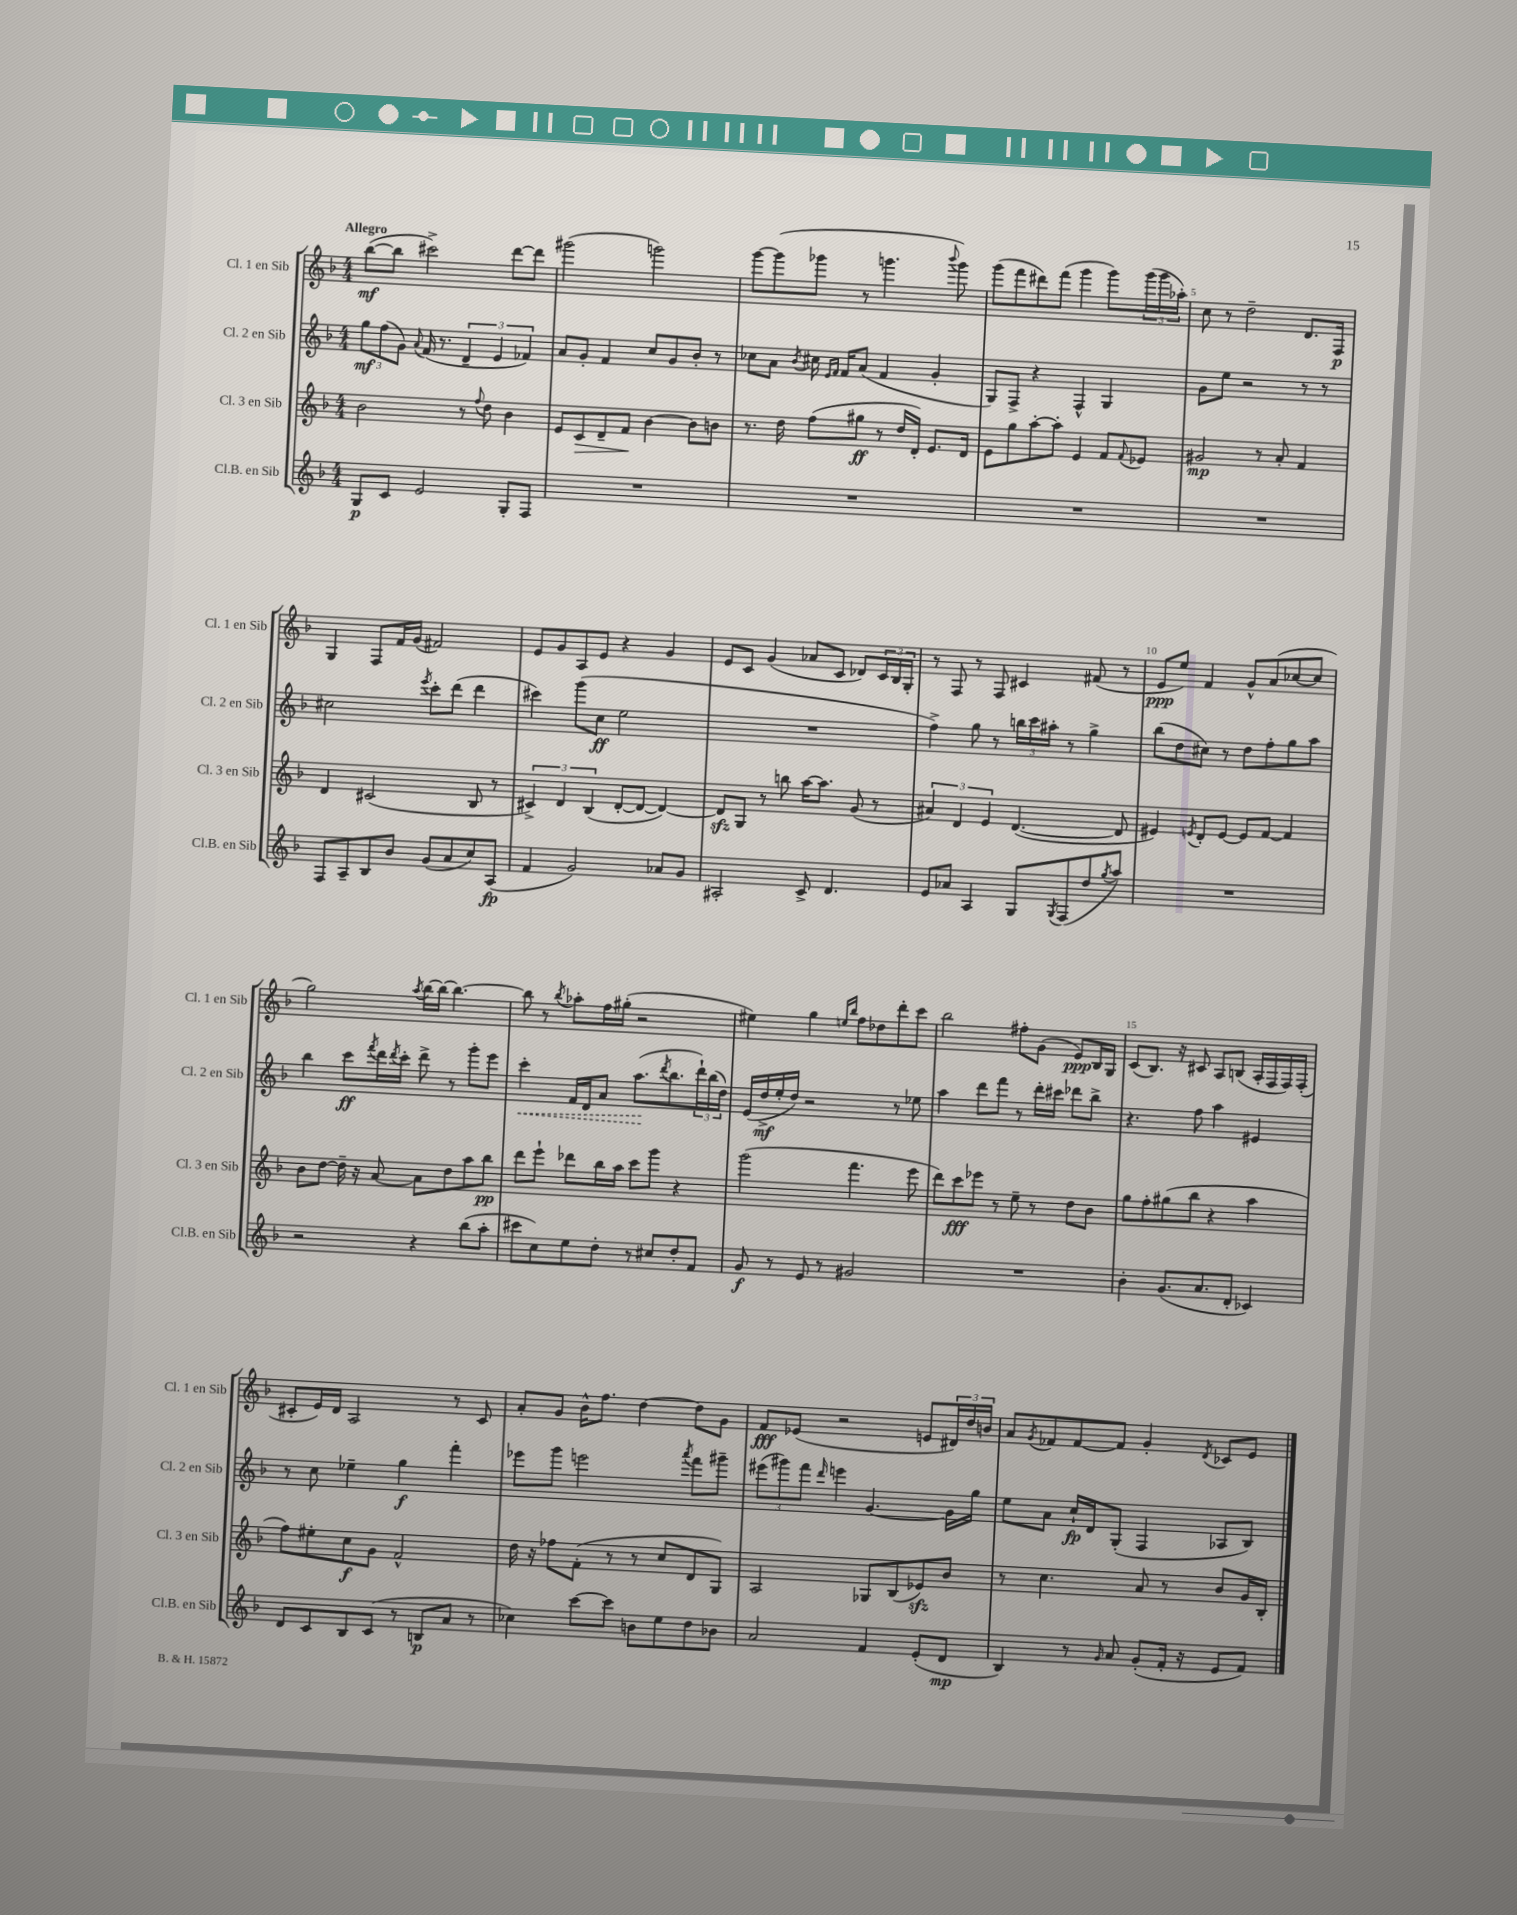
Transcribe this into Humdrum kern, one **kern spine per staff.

**kern	**dynam	**kern	**dynam	**kern	**dynam	**kern	**dynam
*part4	*part4	*part3	*part3	*part2	*part2	*part1	*part1
*staff4	*staff4	*staff3	*staff3	*staff2	*staff2	*staff1	*staff1
*I"Cl.B. en Sib	*	*I"Cl. 3 en Sib	*	*I"Cl. 2 en Sib	*	*I"Cl. 1 en Sib	*
*I'Cl.B. en Sib	*	*I'Cl. 3 en Sib	*	*I'Cl. 2 en Sib	*	*I'Cl. 1 en Sib	*
*clefG2	*	*clefG2	*	*clefG2	*	*clefG2	*
*k[b-]	*	*k[b-]	*	*k[b-]	*	*k[b-]	*
*M4/4	*	*M4/4	*	*M4/4	*	*M4/4	*
=1	=1	=1	=1	=1	=1	=1	=1
!	!	!	!	!	!	!LO:TX:a:B:t=Allegro	!
8G/L	p	2b-\	.	12gg\L	mf	([8bb-\L	mf
.	.	.	.	(12ff\	.	.	.
8c/J	.	.	.	.	.	8bb-\J]	.
.	.	.	.	12g\J)	.	.	.
.	.	.	.	8qqa/	.	.	.
2e/	.	.	.	(16f/	.	2ccc#X^\)	.
.	.	.	.	8.r	.	.	.
.	.	8r	.	6d~/	.	.	.
.	.	8qqff/	.	.	.	.	.
.	.	8dd\	.	.	.	.	.
.	.	.	.	6e/	.	.	.
8G'/L	.	4b-\	.	.	.	[8ddd\L	.
.	.	.	.	6f-X/)	.	.	.
8F/J	.	.	.	.	.	8ddd\J]	.
=2	=2	=2	=2	=2	=2	=2	=2
1r	.	8e/L	.	8a/L	.	(2ggg#X\	.
!	!	!	!LO:HP:b	!	!	!	!
.	.	8c/	>	8g'/J	.	.	.
.	.	8d~/	.	4f/	.	.	.
.	.	8f/J	.	.	.	.	.
.	.	[4b-\	]	8cc/L	.	2gggn\)	.
.	.	.	.	8g/	.	.	.
.	.	8b-\L]	.	8b-'/J	.	.	.
.	.	8bn\J	.	8r	.	.	.
=3	=3	=3	=3	=3	=3	=3	=3
1r	.	8.r	.	8cc-X\L	.	[8ggg\L	.
.	.	.	.	8a\J	.	(8ggg\]	.
.	.	16dd\	.	.	.	.	.
.	.	.	.	8qb-/	.	.	.
.	.	(8ff\L	.	16cc#X\	.	8ggg-X\J	.
.	.	.	.	16qqe/LL	.	.	.
.	.	.	.	16qqf/JJ	.	.	.
.	.	.	.	16f/KL	.	.	.
.	.	8gg#X\J	ff	(8a/J	.	8r	.
.	.	8r	.	4f/	.	4.gggn\	.
.	.	16dd/LL	.	.	.	.	.
.	.	16d'/JJ)	.	.	.	.	.
.	.	8.e/L	.	4g'/	.	.	.
.	.	.	.	.	.	8qqbbb-/	.
.	.	.	.	.	.	8ggg\)	.
.	.	16d/Jk	.	.	.	.	.
=4	=4	=4	=4	=4	=4	=4	=4
1r	.	8e\L	.	8G/L)	.	(8ggg\L	.
.	.	8gg\	.	8F^/J	.	8fff\	.
.	.	[8aa'\	.	4r	.	8ddd#X\)	.
.	.	8aa'\J]	.	.	.	(8fff\J	.
.	.	4e/	.	4F^^/	.	4ggg\	.
.	.	8f/L	.	4G/	.	8ggg\L)	.
.	.	8qqf/	.	.	.	.	.
.	.	8e-X/J	.	.	.	(24ggg\L	.
.	.	.	.	.	.	24ggg\	.
.	.	.	.	.	.	24aa-X'\JJ)	.
=5	=5	=5	=5	=5	=5	=5	=5
1r	.	2g#X/	mp	8g\L	.	8cc\	.
.	.	.	.	8ee\J	.	8r	.
.	.	.	.	2r	.	2dd~\	.
.	.	8r	.	.	.	.	.
.	.	8a'/	.	.	.	.	.
.	.	4f/	.	8r	.	8.d/L	.
.	.	.	.	8r	.	.	.
.	.	.	.	.	.	16F/Jk	p
!!LO:LB:g=z
=6	=6	=6	=6	=6	=6	=6	=6
8F/L	.	4d/	.	2cc#X\	.	4G/	.
8A~/	.	.	.	.	.	.	.
8B-/	.	(2c#X/	.	.	.	8F/L	.
8b-/J	.	.	.	.	.	16f/L	.
.	.	.	.	.	.	(16g/JJ	.
.	.	.	.	8qeee/	.	.	.
(8g/L	.	.	.	8ccc'\L	.	2f#X/)	.
8a/	.	.	.	(8ddd\J	.	.	.
8cc/)	.	8B-/	.	4ddd\	.	.	.
(8A/J	fp	8r	.	.	.	.	.
=7	=7	=7	=7	=7	=7	=7	=7
4f/	.	6c#X^/)	.	4ccc#X\)	.	8e/L	.
.	.	.	.	.	.	8g/	.
.	.	6d/	.	.	.	.	.
2g/)	.	.	.	(8ggg\L	.	8A/	.
.	.	(6B-/	.	.	.	.	.
.	.	.	.	8cc\J	ff	8e/J	.
.	.	[8d'/L	.	2ee\	.	4r	.
.	.	8d/J_	.	.	.	.	.
8a-X/L	.	4d/_)	.	.	.	4g/	.
8g/J	.	.	.	.	.	.	.
=8	=8	=8	=8	=8	=8	=8	=8
2A#X'/	.	8dzz/L]	.	1r	.	8e/L	.
.	.	8G/J	.	.	.	8c/J	.
.	.	8r	.	.	.	(4g/	.
.	.	8bbn\	.	.	.	.	.
8c^/	.	[16aa\KL	.	.	.	8a-X/L	.
.	.	8.aa\J]	.	.	.	.	.
4.d/	.	.	.	.	.	8c/J	.
.	.	(8g/	.	.	.	8d-X/L)	.
.	.	8r	.	.	.	24c/L	.
.	.	.	.	.	.	24B-/	.
.	.	.	.	.	.	24G'/JJ	.
=9	=9	=9	=9	=9	=9	=9	=9
8e/L	.	6a#X/)	.	4ff^\)	.	8r	.
8a-X/J	.	.	.	.	.	8F/	.
.	.	6d/	.	.	.	.	.
4A/	.	.	.	8gg\	.	8r	.
.	.	6e/	.	.	.	.	.
.	.	.	.	8r	.	8F/	.
8G/L	.	([4.d/	.	24bbn\LL	.	4c#X/	.
.	.	.	.	24ccc\	.	.	.
.	.	.	.	24aa#X'\JJ	.	.	.
8qG/	.	.	.	.	.	.	.
(8F/	.	.	.	8r	.	.	.
8dd/	.	.	.	4gg^\	.	(8f#X/	.
8qgg/	.	.	.	.	.	.	.
8aa/J)	.	8d/]	.	.	.	8r	.
=10	=10	=10	=10	=10	=10	=10	=10
1r	.	4e#X/)	.	(8bb-\L	.	8e/L	ppp
.	.	.	.	8dd\	.	8ee/J)	.
.	.	8qen/	.	.	.	.	.
.	.	8d'/L	.	8cc#X\J)	.	4f/	.
.	.	[8e/J	.	8r	.	.	.
.	.	8e/L]	.	8dd\L	.	8g^^/L	.
.	.	[8f/J	.	8ff'\	.	(8a/	.
.	.	4f/]	.	8gg\	.	[8cc-X/	.
.	.	.	.	8aa\J	.	8cc-/J]	.
!!LO:LB:g=z
=11	=11	=11	=11	=11	=11	=11	=11
2r	.	8b-\L	.	4bb-\	.	2gg\)	.
.	.	[8dd\J	.	.	.	.	.
.	.	16dd~\]	.	8ccc\L	ff	.	.
.	.	16r	.	.	.	.	.
.	.	.	.	8qfff/	.	.	.
.	.	[8a/	.	16ddd\L	.	.	.
.	.	.	.	8qddd/	.	.	.
.	.	.	.	16ccc'\JJ	.	.	.
.	.	.	.	.	.	8qaa/	.
4r	.	8a\L]	.	8ddd^\	.	[16bb-\LL	.
.	.	.	.	.	.	16bb-\JJ_	.
.	.	8dd\	.	8r	.	4.bb-\_	.
(8bb-\L	.	8aa\	.	8ggg'\L	.	.	.
8aa'\J	.	8bb-\J	pp	8eee\J	.	.	.
=12	=12	=12	=12	=12	=12	=12	=12
!	!	!	!	!	!LO:HP:b	!	!
8ccc#X\L	.	8ddd\L	.	4ccc'\	<	8bb-\]	.
8cc\)	.	8eee`\J	.	.	.	8r	.
.	.	.	.	.	.	8qbb-/	.
8ee\	.	8ddd-X\L	.	16f/LL	.	8aa-X'\L	.
.	.	.	.	16d/J	.	.	.
8dd'\J	.	16bb-\L	.	8a/J	.	16ff\L	.
.	.	16aa\JJ	.	.	.	(16gg#X'\JJ	.
8r	.	8ccc\L	.	(8.aa\L	.	2r	.
8cc#X/L	.	8ggg\J	.	.	.	.	.
.	.	.	.	8qddd/	.	.	.
.	.	.	.	8.bb-\	[	.	.
8dd'/	.	4r	.	.	.	.	.
8f/J	.	.	.	24ddd`\L)	.	.	.
.	.	.	.	(24bb-\	.	.	.
.	.	.	.	24dd\JJ)	.	.	.
=13	=13	=13	=13	=13	=13	=13	=13
8g/	f	(2ggg\	.	(16e/LL	.	4ee#X\)	.
.	.	.	.	16dd^/	mf	.	.
8r	.	.	.	16ee'/	.	.	.
.	.	.	.	16dd/JJ)	.	.	.
8e/	.	.	.	2r	.	4gg\	.
8r	.	.	.	.	.	.	.
.	.	.	.	.	.	16qqeen/LL	.
.	.	.	.	.	.	16qqbb-/JJ	.
2g#X/	.	4.fff\	.	.	.	8ff\L	.
.	.	.	.	.	.	8dd-X\	.
.	.	.	.	8r	.	8ddd'\	.
.	.	8eee\	.	8ee-X\	.	8ccc\J	.
=14	=14	=14	=14	=14	=14	=14	=14
1r	.	8ddd\L)	.	4aa\	.	2bb-\	.
.	.	8ccc\	fff	.	.	.	.
.	.	8eee-X\J	.	8ddd\L	.	.	.
.	.	8r	.	8fff\J	.	.	.
.	.	8ee~\	.	8r	.	8ff#X'\L	.
.	.	8r	.	16ddd'\LL	.	(8g\J	.
.	.	.	.	16ccc#X\JJ	.	.	.
.	.	8dd\L	.	8ddd-X\L	.	8e/L)	ppp
.	.	8b-\J	.	8bb-^\J	.	16B-/L	.
.	.	.	.	.	.	16G/JJ	.
=15	=15	=15	=15	=15	=15	=15	=15
4b-'\	.	8gg\L	.	4.r	.	(8c/L	.
.	.	8ff'\	.	.	.	8.B-/J)	.
(8.g/L	.	(8gg#X\	.	.	.	.	.
.	.	.	.	.	.	16r	.
.	.	8bb-\J	.	8ff\	.	8c#X/	.
8.a/	.	.	.	.	.	.	.
.	.	4r	.	4aa\	.	8A/L	.
8d'/J	.	.	.	.	.	(8Bn/J	.
4c-X/)	.	4aa\	.	4e#X/	.	16A'/LL	.
.	.	.	.	.	.	16F/	.
.	.	.	.	.	.	16F/)	.
.	.	.	.	.	.	(16F'/JJ	.
!!LO:LB:g=z
=16	=16	=16	=16	=16	=16	=16	=16
8d/L	.	8ff\L)	.	8r	.	8c#X'/L	.
8c/	.	8ee#X'\	.	8cc\	.	16e/L)	.
.	.	.	.	.	.	16d/JJ	.
8B-/	.	8cc\	f	4ee-X~\	.	2A/	.
(8c/J	.	8g\J	.	.	.	.	.
8r	.	2f^^/	.	4gg\	f	.	.
8Bn/L	p	.	.	.	.	.	.
8a/J	.	.	.	4fff'\	.	8r	.
8r	.	.	.	.	.	8c#/	.
=17	=17	=17	=17	=17	=17	=17	=17
4cc-X\)	.	16dd\	.	8eee-X\L	.	8a'/L	.
.	.	16r	.	.	.	.	.
.	.	8ff-X\L	.	8ggg\J	.	8g/J	.
[8ccc\L	.	(8f'\J	.	2eeen\	.	16b-^^\KL	.
.	.	.	.	.	.	8.ff\J	.
8ccc\J]	.	8r	.	.	.	.	.
8bn\L	.	8r	.	.	.	[4dd\	.
8ee\	.	8cc/L	.	.	.	.	.
.	.	.	.	8qaaa/	.	.	.
8dd\	.	8d/	.	8fff\L	.	8dd\L]	.
8b-X\J	.	8G/J)	.	8ggg#X~\J	.	8g\J	.
=18	=18	=18	=18	=18	=18	=18	=18
2a/	.	2A/	.	(12eee#X\L	.	8f/L	fff
.	.	.	.	12ggg#X\)	.	.	.
.	.	.	.	.	.	(8e-X/J	.
.	.	.	.	12fff\J	.	.	.
.	.	.	.	16qqddd/	.	.	.
.	.	.	.	4eeen\	.	2r	.
4f/	.	8G-X/L	.	[4.g/	.	.	.
.	.	(8B-/	.	.	.	.	.
(8e'/L	.	8e-Xzz/)	.	.	.	8en/L	.
8d/J	mp	8b-/J	.	16g\LL]	.	24d#X/L)	.
.	.	.	.	.	.	24dd/	.
.	.	.	.	16gg\JJ	.	.	.
.	.	.	.	.	.	24bn/JJ	.
=19	=19	=19	=19	=19	=19	=19	=19
4B-/)	.	8r	.	8ee\L	.	8a/L	.
.	.	.	.	.	.	8qg/	.
.	.	4.cc\	.	8a\J	.	8f-X/	.
8r	.	.	.	16cc`/LL	fp	[8f-/	.
.	.	.	.	16d/J	.	.	.
16qqg/	.	.	.	.	.	.	.
8a/	.	.	.	(8G'/J	.	8f-/J]	.
(8g'/L	.	8a/	.	4F/	.	4g'/	.
16f'/Jk	.	8r	.	.	.	.	.
16r	.	.	.	.	.	.	.
.	.	.	.	.	.	8qd/	.
8e/L	.	8b-/L	.	8A-X/L	.	8c-X/L	.
8f/J)	.	16g/L	.	8B-/J)	.	8e/J	.
.	.	16B-'/JJ	.	.	.	.	.
==	==	==	==	==	==	==	==
*-	*-	*-	*-	*-	*-	*-	*-
